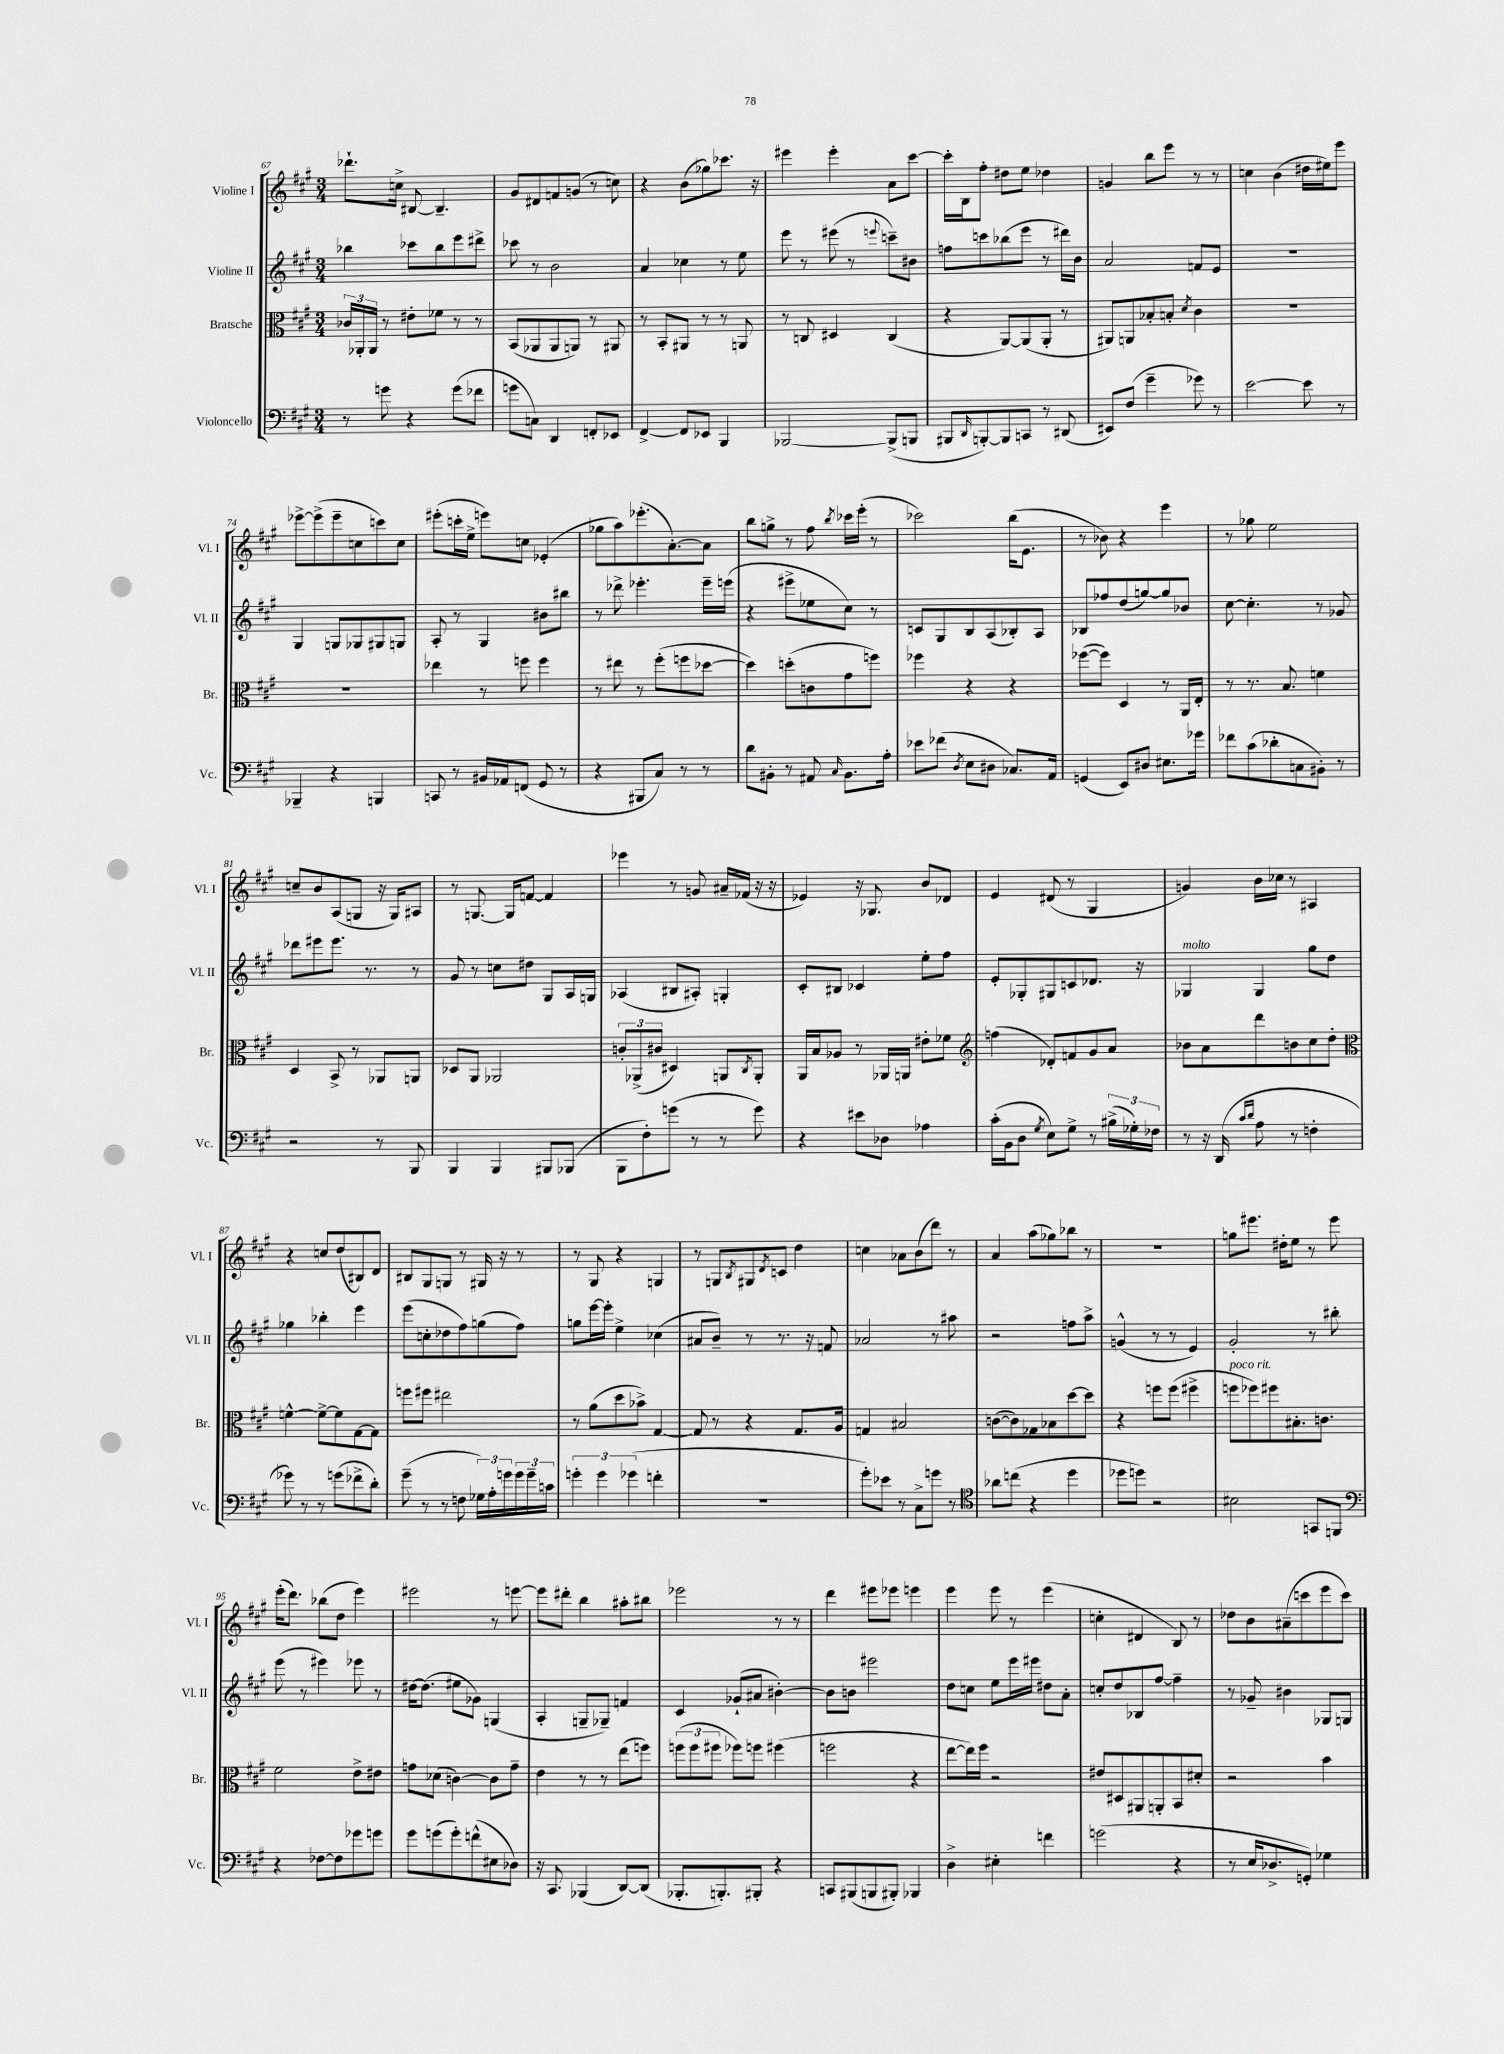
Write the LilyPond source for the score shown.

<<
\new StaffGroup <<
\new Staff = "s0" \with { instrumentName = "Violine I" shortInstrumentName = "Vl. I" } {
    \clef treble \key a \major \numericTimeSignature \time 3/4
    des'''8.-! c''16-> bis8~ bis4.-- |
    gis'8 dis'8 f'8 g'8( r8 c''8) |
    r4 b'8( ges''8) ces'''8. r16 |
    eis'''4 eis'''4-. a'8 cis'''8~ |
    cis'''16-. b16 fis''8-. dis''8 e''8 des''4 |
    g'4 b''8 e'''8 r8 r8 |
    c''4 b'4( dis''16 eis''16) e'''8 |
    ees'''8~-> ees'''8->( ees'''8-- c''8 c'''8) c''8 |
    eis'''8-.( c'''16-. e''16-> e'''8) c''8 ees'4-.( |
    ges''8 a''8) ees'''8.-.( a'8.~-.) a'8 |
    b''8 g''8-> r8 fis''8 \acciaccatura { b''8 } ces'''16 e'''16-.( r8 |
    ces'''2) b''16( e'8. |
    r8 bes'8) r4 e'''4 |
    r8 ges''8 e''2 |
    c''8-- b'8 a8( g8 r16 g16) ais8 |
    r8 g8.~ g16 f'8~ f'4 |
    ees'''4 r8 g'8 ais'16-- fes'16( r16 r16 |
    ees'4) r16 ges8. b'8 des'8 |
    e'4 dis'8( r8 gis4 |
    g'4) b'16 ces''16 r8 ais4 |
    r4 c''8 d''8( bis8) d'8 |
    bis8 gis8 g8 r8 gis16 r16 r8 |
    r8 gis8 r4 g4 |
    r8 g8 \acciaccatura { b8 } gis8 \acciaccatura { d'8 } c'8 d''4 |
    c''4 aes'8 b'8( d'''8) r8 |
    a'4 a''8( ges''8) bes''8 r8 |
    R2. |
    g''8 eis'''8. dis''16-. e''8 r8 eis'''8 |
    e'''16-.( d'''8.) bes''8( d''8 e'''4) |
    eis'''2 r8 e'''8~ |
    e'''8 dis'''8-. b''4 ais''8-. bis''8 |
    ees'''2 r8 r8 |
    d'''4 eis'''8 ees'''8 e'''4 |
    e'''4 e'''8 r8 e'''4( |
    c''4-. dis'4 b8) r8 |
    des''8 b'8 ais'8--( c'''8 e'''8 c'''8) \bar "|." |
}
\new Staff = "s1" \with { instrumentName = "Violine II" shortInstrumentName = "Vl. II" } {
    \clef treble \key a \major \numericTimeSignature \time 3/4
    bes''4 ces'''8 bes''8 e'''8 dis'''8-> |
    ces'''8 r8 b'2 |
    a'4 ces''4 r8 e''8 |
    e'''8 r8 eis'''8( r8 \appoggiatura { e'''8 } c'''8--) bis'8 |
    f''8 c'''8 bes''8( e'''8 r8 dis'''16) b'16 |
    a'2 f'8 e'8 |
    R2. |
    gis4 g8 ges8 gis8 g8 |
    a8-. r8 gis4 bis'8 bis''8 |
    r8 des'''8-> ees'''4.-. ees'''16-- e'''16( |
    r4 eis'''8-> ees''8 cis''8) r8 |
    c'8 gis8 b8 a8( bes8-.) a8 |
    bes8 fes''8 d''8( g''8~) g''8 bes'8 |
    cis''8~ cis''4.-. r8 ges'8 |
    des'''8 eis'''8 eis'''8. r8. r8 |
    gis'8 r8 c''8 dis''8 gis8 a16 g16 |
    aes4( bis8 ais8-.) g4-. |
    cis'8-. bis8 ces'4 e''8-. fis''8 |
    e'8-. ges8-. gis8 c'8 des'8. r16 |
    ges4^\markup { \italic "molto" } ges4 gis''8 d''8 |
    ges''4 bes''4-. e'''4 |
    e'''8( c''8-. des''8 fis''8) g''8( fis''8) |
    g''8 e'''16~ e'''16-. e''4-> ces''4( |
    ais'8 b'8--) r8 r8. r16 f'8 |
    aes'2 r8 ais''8 |
    r2 f''8 a''8-> |
    g'4-^( r8 r8 e'4) |
    gis'2-. r8 bis''8-. |
    e'''8( r8 eis'''4) ees'''8 r8 |
    dis''16~ dis''8.( eis''8 ges'8) g4( |
    a4-. g8-- ges8--) f'4 |
    cis'4 ges'8-!( ais'8 bis'4~-.) |
    bis'8 b'8 eis'''2 |
    d''8 c''8 e''8 e'''16 eis'''16 dis''8 a'8-. |
    c''8-. d''8 bes8 fis''8~ fis''4-- |
    r8 ges'8-- bis'4 ges8 g8 \bar "|." |
}
\new Staff = "s2" \with { instrumentName = "Bratsche" shortInstrumentName = "Br." } {
    \clef alto \key a \major \numericTimeSignature \time 3/4
    \tuplet 3/2 { ces'16 aes,16-. aes,16 } r8 eis'8-. fes'8 r8 r8 |
    b,8( aes,8 aes,8 a,8) r8 ais,8 |
    r8 b,8-. ais,8 r8 r8 a,8 |
    r8 c8 dis4 c4( |
    r4 a,8~) a,8( a,8-. r8 |
    ais,8) a,8 bes8-. b8-. \acciaccatura { d'8 } cis'4 |
    R2. |
    R2. |
    ees''4 r8 f''8 f''4 |
    r8 eis''8 r8 fis''8-.( f''8 des''8~ |
    des''4) d''8-.( c'8 gis'8 f''8) |
    fes''4 r4 r4 |
    fes''8~( fes''8) d4 r8 a,16 e16-. |
    r8 r8. b8. f'4 |
    d4 b,8-> r8 aes,8 a,8 |
    des8 a,8 aes,2 |
    \tuplet 3/2 { c'8-. aes,8->( cis'8 } dis4) a,8 \acciaccatura { cis8 } a,8-. |
    a,16 b16 aes8 r8 aes,16 a,16 eis'8-. fes'8 |
    \clef treble f''4( des'8-.) f'8 gis'8 a'8 |
    bes'8 a'8 d'''8 b'8 cis''8 d''8-. |
    \clef alto f'4~-^ f'8~-> f'8 gis8~ gis8 |
    f''8 fis''8 eis''2 |
    r8 a'8( d''8 bes'8->) gis4~ |
    gis8 r8 r4 gis8. a16 |
    g4 bis2 |
    c'8~( c'8) ges8 bes8 d''8~ d''8 |
    r4 f''8 f''8( fis''4-> |
    f''8^\markup { \italic "poco rit." } fes''8) fis''8 bis8.-. c'8. |
    fis'2 e'8-> eis'8 |
    g'8 des'8( c'4~) c'8 g'8-- |
    e'4 r8 r8 e''8( f''8) |
    \tuplet 3/2 { f''8( f''8 fis''8 } fes''8) f''8 fis''4( |
    f''2 r4 |
    e''8~ e''16) fis''16 r2 |
    eis'8 dis8 ais,8 a,8-. b,8 dis'8-. |
    r2 b'4 \bar "|." |
}
\new Staff = "s3" \with { instrumentName = "Violoncello" shortInstrumentName = "Vc." } {
    \clef bass \key a \major \numericTimeSignature \time 3/4
    r8 g'8 r4 g'8( fes'8 |
    g'8 c8) d,4 f,8-. ees,8 |
    fis,4~-> fis,8 ees,8 b,,4 |
    bes,,2~ bes,,8->( b,,8 |
    bis,,8 \grace { d,16 } b,,8~-.) b,,8 c,8 r8 dis,8( |
    eis,8) fis8( gis'4-- ges'8) r8 |
    e'2~ e'8 r8 |
    bes,,4-- r4 b,,4 |
    c,8 r8 bis,16 aes,16 f,8( gis,8 r8 |
    r4 bis,,8 cis8) r8 r8 |
    d'8 bis,8-. r8 ais,8 \grace { cis16 } bis,8. a16-. |
    ees'8 fes'8( \acciaccatura { d8 } e8 dis8 ces8.) a,16 |
    g,4( e,8) dis8 eis8. ges'16 |
    fes'8 cis'8( des'8-. c8 bis,8-.) r8 |
    r2 r8 b,,8 |
    b,,4 b,,4 bis,,8 bes,,8( |
    b,,8 fis8-.) g'8( r8 r8 g'8) |
    r4 eis'8 des8 aes4 |
    cis'16-.( b,16 d8 \acciaccatura { gis8 } e8) gis8-> r8 \tuplet 3/2 { bis16->( ges16-.) fes16 } |
    r8 r16 d,16( \grace { cis'16 d'16 } a8 r8 f4-. |
    ges'8) r8 r8 g'8( fes'8-> d'8-.) |
    gis'8--( r8 r8 f8 \tuplet 3/2 { ges16) a16-. g'16 } \tuplet 3/2 { g'16 g'16-- c'16 } |
    \tuplet 3/2 { g'4-. g'4 ges'4( } f'4-. |
    R2. |
    gis'8-.) ees'8 r8 cis8-> g'8 r8 |
    \clef tenor aes'8 c''8( r4 d''4 |
    des''8 d''8) r2 |
    bis2 g,8 f,8 |
    \clef bass r4 fes8~ fes8 ges'8 g'8 |
    gis'8 g'8( g'8-.) f'8-^( eis8 des8) |
    r16 cis,8. bes,,4( d,8~) d,8( |
    bes,,8.-. b,,8.-.) bis,,8-. r4 |
    c,8 bis,,8( b,,8 bis,,8-.) bes,,4 |
    d4-> eis4-. f'4 |
    g'2( r4 |
    r8 e16 des8.-> g,8-.) ges4 \bar "|." |
}
>>
>>
\layout { \context { \Score currentBarNumber = #67 } }
